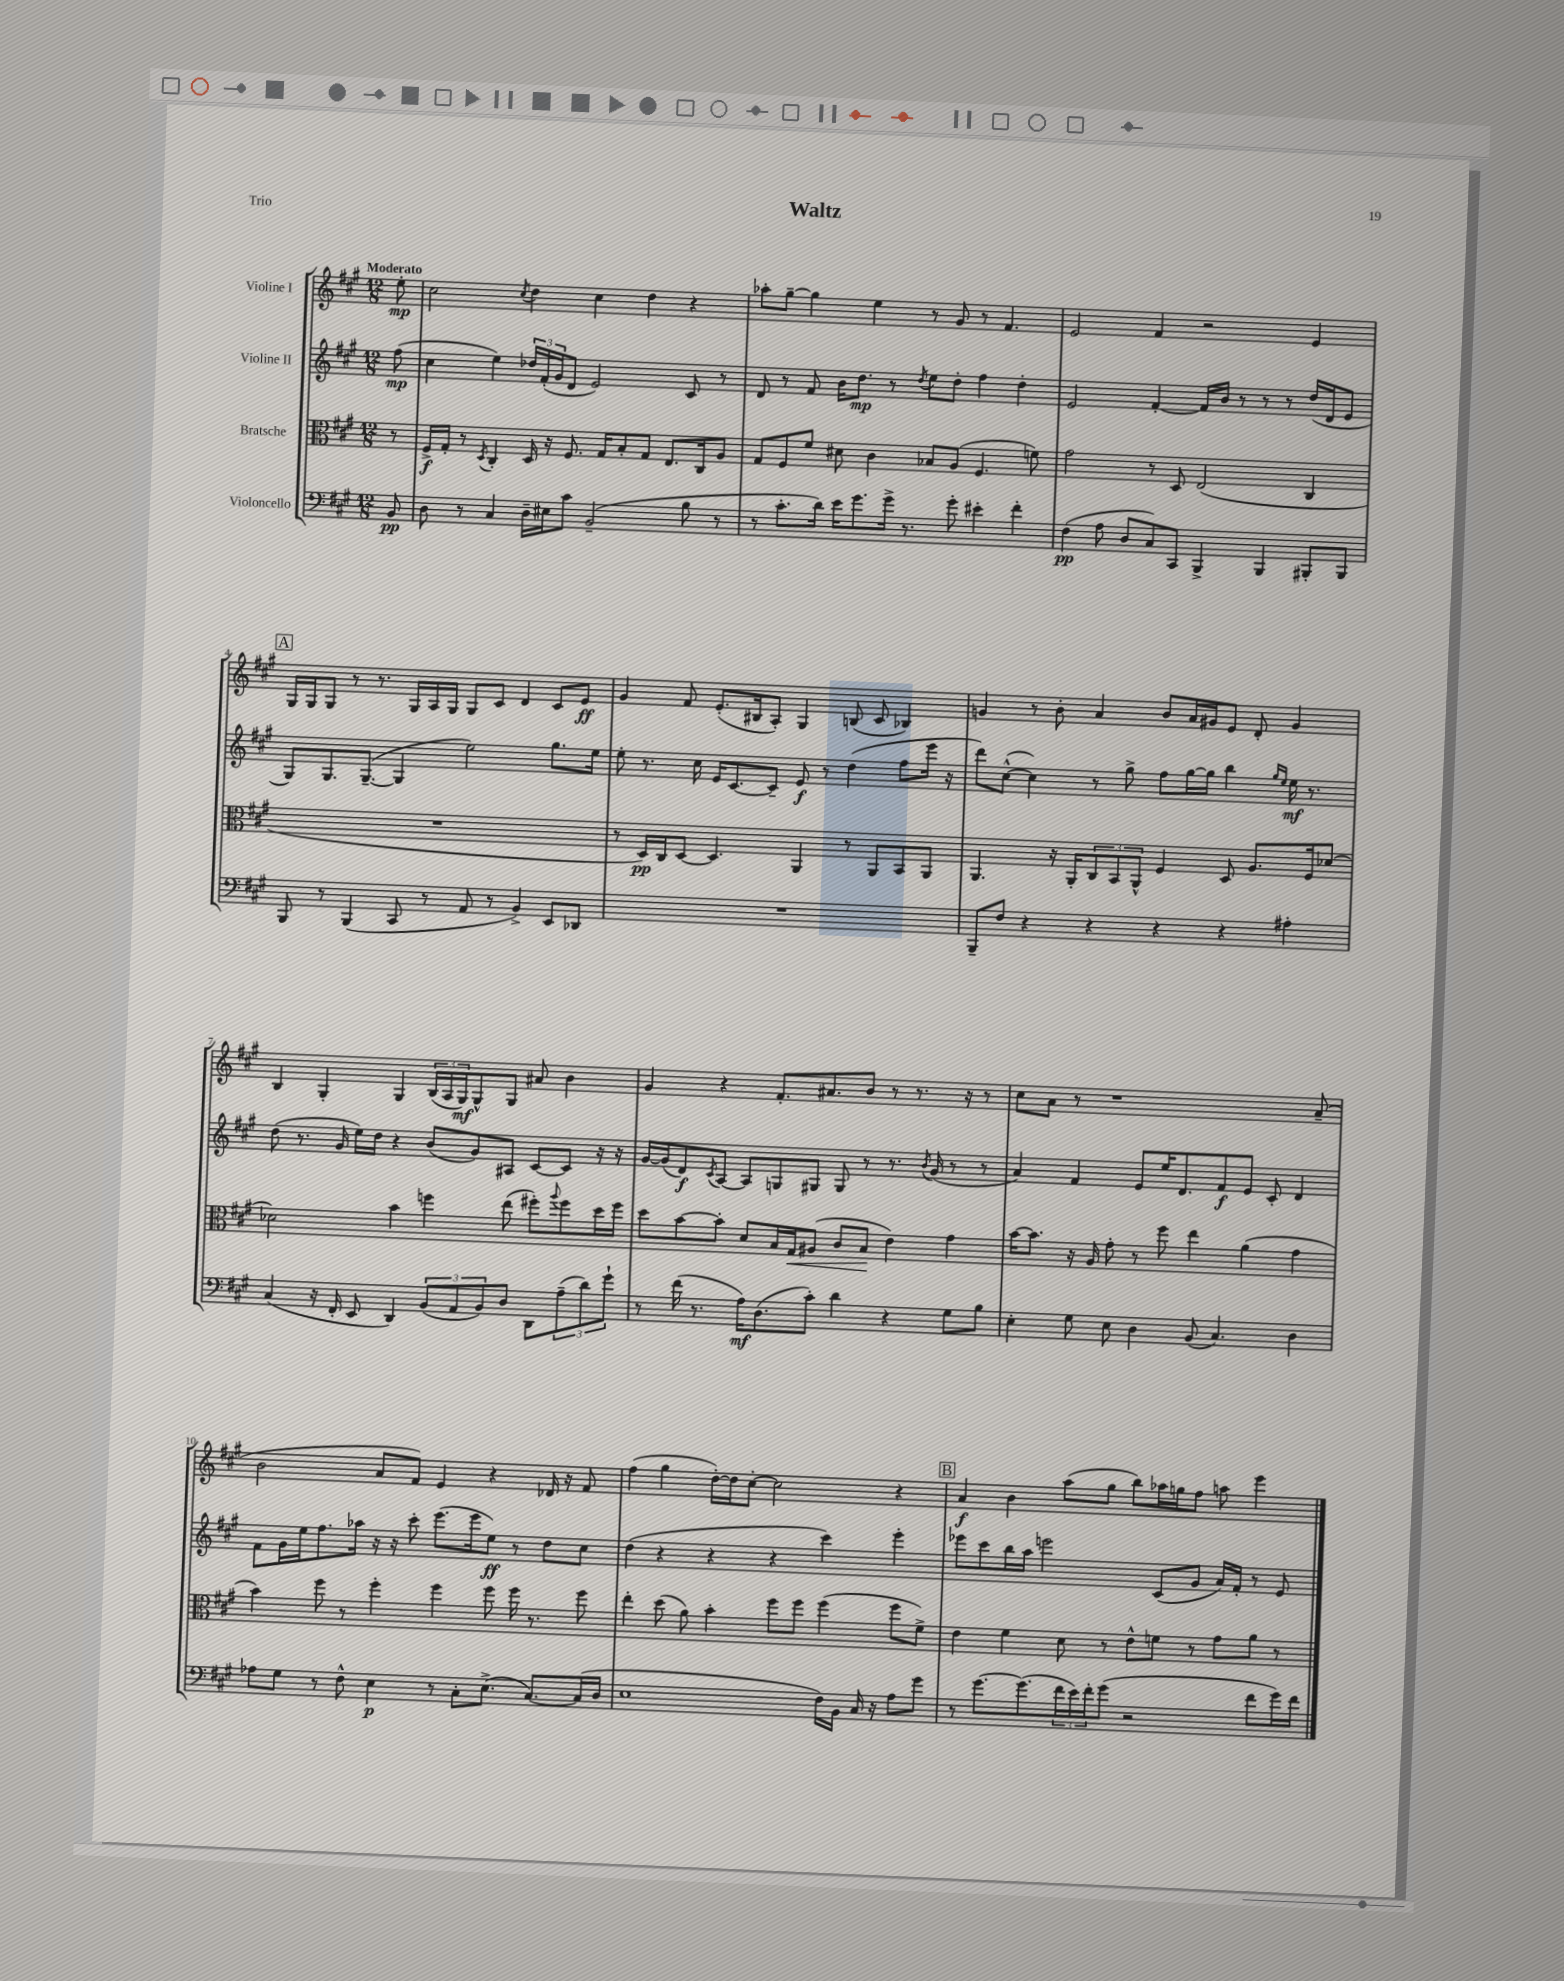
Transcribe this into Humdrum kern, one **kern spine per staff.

**kern	**dynam	**kern	**dynam	**kern	**dynam	**kern	**dynam
*part4	*part4	*part3	*part3	*part2	*part2	*part1	*part1
*staff4	*staff4	*staff3	*staff3	*staff2	*staff2	*staff1	*staff1
*I"Violoncello	*	*I"Bratsche	*	*I"Violine II	*	*I"Violine I	*
*clefF4	*	*clefC3	*	*clefG2	*	*clefG2	*
*k[f#c#g#]	*	*k[f#c#g#]	*	*k[f#c#g#]	*	*k[f#c#g#]	*
*M12/8	*	*M12/8	*	*M12/8	*	*M12/8	*
=	=	=	=	=	=	=	=
!	!	!	!	!	!	!LO:TX:a:B:t=Moderato	!
8BB/	pp	8r	.	(8ff#\	mp	8ee'\	mp
=1	=1	=1	=1	=1	=1	=1	=1
8D\	.	16F#^/LL	f	4cc#\	.	2cc#\	.
.	.	16G#'/JJ	.	.	.	.	.
8r	.	8r	.	.	.	.	.
.	.	8qD/	.	.	.	.	.
4C#/	.	4C#'/	.	4ee\)	.	.	.
.	.	.	.	.	.	8qcc#/	.
16D~\LL	.	16D/	.	24dd-X/LL	.	4dd\	.
.	.	.	.	(24f#'/	.	.	.
16E#X\J	.	16r	.	.	.	.	.
.	.	.	.	24g#/J	.	.	.
8c#\J	.	8.F#/	.	8d/J	.	.	.
(2BB~/	.	.	.	2e/)	.	4cc#\	.
.	.	16G#/KL	.	.	.	.	.
.	.	8B'/	.	.	.	.	.
.	.	8G#/J	.	.	.	4dd\	.
.	.	8.E/L	.	.	.	.	.
8B\	.	.	.	8c#/	.	4r	.
.	.	16C#/k	.	.	.	.	.
8r	.	8A/J	.	8r	.	.	.
=2	=2	=2	=2	=2	=2	=2	=2
8r	.	8G#/L	.	8d/	.	8aa-X'\L	.
8.c#'\L	.	8F#/	.	8r	.	[8gg#~\J	.
.	.	8f#/J	.	8f#/	.	4gg#\]	.
16d\Jk)	.	.	.	.	.	.	.
16e\KL	.	8d#X\	.	16b\KL	.	.	.
8.g#\	.	.	.	8.dd\J	mp	.	.
.	.	4c#\	.	.	.	4ee\	.
16g#^\Jk	.	.	.	8r	.	.	.
8.r	.	.	.	.	.	.	.
.	.	.	.	8qdd/	.	.	.
.	.	8B-X/L	.	8ee\L	.	8r	.
8g#'\	.	(8A/J	.	8dd'\J	.	8g#/	.
4e#X'\	.	4.F#/	.	4ff#\	.	8r	.
.	.	.	.	.	.	4.f#/	.
4f#'\	.	.	.	4dd'\	.	.	.
.	.	8fn\)	.	.	.	.	.
=3	=3	=3	=3	=3	=3	=3	=3
(4F#\	pp	2g#\	.	2e/	.	2e/	.
8A\	.	.	.	.	.	.	.
8D/L	.	.	.	.	.	.	.
8C#/)	.	8r	.	[4f#'/	.	4f#/	.
8CC#/J	.	8D/	.	.	.	.	.
4BBB^/	.	(2E/	.	16f#/LL]	.	2r	.
.	.	.	.	16b/JJ	.	.	.
.	.	.	.	8r	.	.	.
4BBB/	.	.	.	8r	.	.	.
.	.	.	.	8r	.	.	.
8BBB#X'/L	.	4C#/	.	(16dd/LL	.	4e/	.
.	.	.	.	16d/J	.	.	.
8BBB#/J	.	.	.	8e/J	.	.	.
!!LO:LB:g=z
!!LO:REH:place=s1:t=A
=4	=4	=4	=4	=4	=4	=4	=4
8BBB/	.	1.r	.	8G#/L)	.	16G#/LL	.
.	.	.	.	.	.	16G#/J	.
8r	.	.	.	8.G#/	.	8G#/J	.
(4BBB/	.	.	.	.	.	8r	.
.	.	.	.	([8.G#~/J	.	.	.
.	.	.	.	.	.	8.r	.
8CC#/	.	.	.	4G#/]	.	.	.
.	.	.	.	.	.	16G#/LL	.
8r	.	.	.	.	.	16A/	.
.	.	.	.	.	.	16G#/JJ	.
8AA/	.	.	.	2ee\)	.	8G#/L	.
8r	.	.	.	.	.	8c#/J	.
4BB^/)	.	.	.	.	.	4d/	.
8EE/L	.	.	.	8.gg#\L	.	8c#/L	.
8DD-X/J	.	.	.	.	.	8e/J	ff
.	.	.	.	16ee\Jk	.	.	.
=5	=5	=5	=5	=5	=5	=5	=5
1.r	.	8r	.	8ee'\	.	4g#/	.
.	.	16D/LL)	pp	8.r	.	.	.
.	.	16C#/J	.	.	.	.	.
.	.	[8D/J	.	.	.	8f#/	.
.	.	.	.	16cc#\	.	.	.
.	.	4.D/]	.	16e/KL	.	(8.e'/L	.
.	.	.	.	[8.c#/	.	.	.
.	.	.	.	.	.	16B#X/k	.
.	.	.	.	8c#~/J]	.	8A'/J)	.
.	.	4AA/	.	8e/	f	4G#/	.
.	.	.	.	8r	.	.	.
.	.	8r	.	(4dd\	.	(8Bn/	.
.	.	8AA/L	.	.	.	8c#/	.
.	.	8BB/	.	8ff#\L	.	4B-X/)	.
.	.	8AA/J	.	16eee\Jk	.	.	.
.	.	.	.	16r	.	.	.
=6	=6	=6	=6	=6	=6	=6	=6
8BBB~/L	.	4.AA/	.	8ddd\L)	.	4gn/	.
8F#/J	.	.	.	([8cc#^^\J	.	.	.
4r	.	.	.	4cc#\])	.	8r	.
.	.	16r	.	.	.	8b'\	.
.	.	16AA'/KL	.	.	.	.	.
4r	.	12C#/	.	8r	.	4a/	.
.	.	12BB/	.	.	.	.	.
.	.	.	.	8gg#^\	.	.	.
.	.	12AA^^/J	.	.	.	.	.
4r	.	4F#/	.	8ff#\L	.	8b/L	.
.	.	.	.	[16gg#\L	.	16a/L	.
.	.	.	.	16gg#\JJ]	.	16g#X/J	.
4r	.	8D/	.	4bb\	.	8e/J	.
.	.	8.A/L	.	.	.	8d'/	.
.	.	.	.	16qqgg#/LL	.	.	.
.	.	.	.	16qqee/JJ	.	.	.
4A#X'\	.	.	.	16ee\	mf	4g#/	.
.	.	16F#/k	.	8.r	.	.	.
.	.	[8d-X/J	.	.	.	.	.
!!LO:LB:g=z
=7	=7	=7	=7	=7	=7	=7	=7
(4C#/	.	2d-X\]	.	(8dd\	.	4B/	.
.	.	.	.	8.r	.	.	.
16r	.	.	.	.	.	4G#'/	.
16FF#'/	.	.	.	16g#/	.	.	.
8EE/	.	.	.	16ee\LL)	.	.	.
.	.	.	.	16dd\JJ	.	.	.
4DD/)	.	4b\	.	4r	.	4G#/	.
(12BB/L	.	4ffn\	.	(8b/L	.	(24B/LL	.
.	.	.	.	.	.	24A/	.
12AA/	.	.	.	.	.	24G#/J)	mf
.	.	.	.	8g#/)	.	8G#^^/	.
12BB/)	.	.	.	.	.	.	.
8D/J	.	(8ee\	.	8A#X/J	.	8G#/J	.
8DD\L	.	8ff#X'\L)	.	[8c#/L	.	8a#X/	.
.	.	8qqaa/	.	.	.	.	.
(12A~\	.	8ff#\	.	8c#/J]	.	4b\	.
12d\)	.	.	.	.	.	.	.
.	.	16dd\L	.	16r	.	.	.
12g#`\J	.	.	.	.	.	.	.
.	.	16ff#\JJ	.	16r	.	.	.
=8	=8	=8	=8	=8	=8	=8	=8
8r	.	8dd\L	.	[16g#/LL	.	4g#/	.
.	.	.	.	(16g#/J]	.	.	.
(16f#\	.	[8b\	.	8d/)	f	.	.
8.r	.	.	.	.	.	.	.
.	.	.	.	8qc#/	.	.	.
.	.	8b'\J]	.	[8A/J	.	4r	.
16A\KL)	mf	8d/L	.	8A/L]	.	.	.
(8.D\	.	.	.	.	.	.	.
.	.	16B/L	.	8Gn/	.	8.f#'/L	.
!	!	!	!LO:HP:b	!	!	!	!
.	.	16G#/J	<	.	.	.	.
8c#'\J)	.	(8A#X/J	.	8G#X/J	.	.	.
.	.	.	.	.	.	8.a#X/	.
4d\	.	8c#/L	.	8G#/	.	.	.
.	.	8B/J	.	8r	.	8b/J	.
4r	.	4e\)	[	8.r	.	8r	.
.	.	.	.	.	.	8.r	.
.	.	.	.	8qb/	.	.	.
.	.	.	.	(16g#/	.	.	.
8G#\L	.	4g#\	.	8r	.	.	.
.	.	.	.	.	.	16r	.
8B\J	.	.	.	8r	.	8r	.
=9	=9	=9	=9	=9	=9	=9	=9
4E'\	.	[16b\KL	.	4a/)	.	8cc#\L	.
.	.	8.b\J]	.	.	.	.	.
.	.	.	.	.	.	8a\J	.
8G#\	.	16r	.	4f#/	.	8r	.
.	.	16A/	.	.	.	.	.
8E\	.	8g#'\	.	.	.	1r	.
4D\	.	8r	.	8e/L	.	.	.
.	.	8ff#\	.	16ee/K	.	.	.
.	.	.	.	8.d/	.	.	.
(8BB/	.	4ee\	.	.	.	.	.
4.C#/)	.	.	.	8f#/	f	.	.
.	.	(4a\	.	8e/J	.	.	.
.	.	.	.	8c#'/	.	.	.
4D\	.	4g#\	.	4d/	.	.	.
.	.	.	.	.	.	(8a~/	.
!!LO:LB:g=z
=10	=10	=10	=10	=10	=10	=10	=10
8A-X\L	.	4b\)	.	8f#\L	.	2b\	.
8G#\J	.	.	.	16g#\L	.	.	.
.	.	.	.	16ee\J	.	.	.
8r	.	8ff#\	.	8.ff#\	.	.	.
8F#^^\	.	8r	.	.	.	.	.
.	.	.	.	16aa-X\Jk	.	.	.
4E\	p	4ff#'\	.	16r	.	8a/L	.
.	.	.	.	16r	.	.	.
.	.	.	.	8ccc#'\	.	8f#/J)	.
8r	.	4ff#\	.	(8.eee\L	.	4e/	.
8C#'\L	.	.	.	.	.	.	.
.	.	.	.	16eee\k	.	.	.
(8.E^\J	.	8ff#\	.	8ee\J)	ff	4r	.
.	.	16ff#\	.	8r	.	.	.
[8.C#/L)	.	8.r	.	.	.	.	.
.	.	.	.	8dd\L	.	16d-X/	.
.	.	.	.	.	.	16r	.
(16C#/L]	.	8ff#\	.	8cc#\J	.	8f#/	.
16D/JJ	.	.	.	.	.	.	.
=11	=11	=11	=11	=11	=11	=11	=11
1E	.	4ee'\	.	(4dd\	.	(4ff#\	.
.	.	(8dd\	.	4r	.	4gg#\	.
.	.	8a\)	.	.	.	.	.
.	.	4b'\	.	4r	.	[16dd'\LL)	.
.	.	.	.	.	.	16dd\J]	.
.	.	.	.	.	.	[8cc#'\J	.
.	.	8ff#\L	.	4r	.	2cc#\]	.
.	.	8ff#\J	.	.	.	.	.
16F#\LL)	.	(4ff#\	.	4ccc#\)	.	.	.
16BB\JJ	.	.	.	.	.	.	.
16C#/	.	.	.	.	.	.	.
16r	.	.	.	.	.	.	.
8A\L	.	8ff#\L	.	4eee'\	.	4r	.
8g#\J	.	8f#^\J)	.	.	.	.	.
!!LO:REH:place=s1:t=B
=12	=12	=12	=12	=12	=12	=12	=12
8r	.	4e\	.	8eee-X\L	.	4a/	f
[8.g#\L	.	.	.	8ccc#\	.	.	.
.	.	4f#\	.	16bb\L	.	4b\	.
(8.g#\]	.	.	.	16aa\JJ	.	.	.
.	.	.	.	2eeen\	.	.	.
24f#\L	.	8d\	.	.	.	(8aa\L	.
24e\)	.	.	.	.	.	.	.
24f#'\J	.	.	.	.	.	.	.
(8g#\J	.	8r	.	.	.	8gg#\J	.
2r	.	8e^^\L	.	.	.	8bb\L)	.
.	.	8fn\J	.	(8c#/L	.	16aa-X\L	.
.	.	.	.	.	.	16ggn\J	.
.	.	8r	.	8g#/J	.	8ff#\J	.
.	.	8g#\L	.	16a/LL)	.	8aan\	.
.	.	.	.	16f#'/JJ	.	.	.
8f#\L	.	8a\J	.	8r	.	4eee\	.
16g#\L)	.	8r	.	8e/	.	.	.
16f#\JJ	.	.	.	.	.	.	.
==	==	==	==	==	==	==	==
*-	*-	*-	*-	*-	*-	*-	*-
